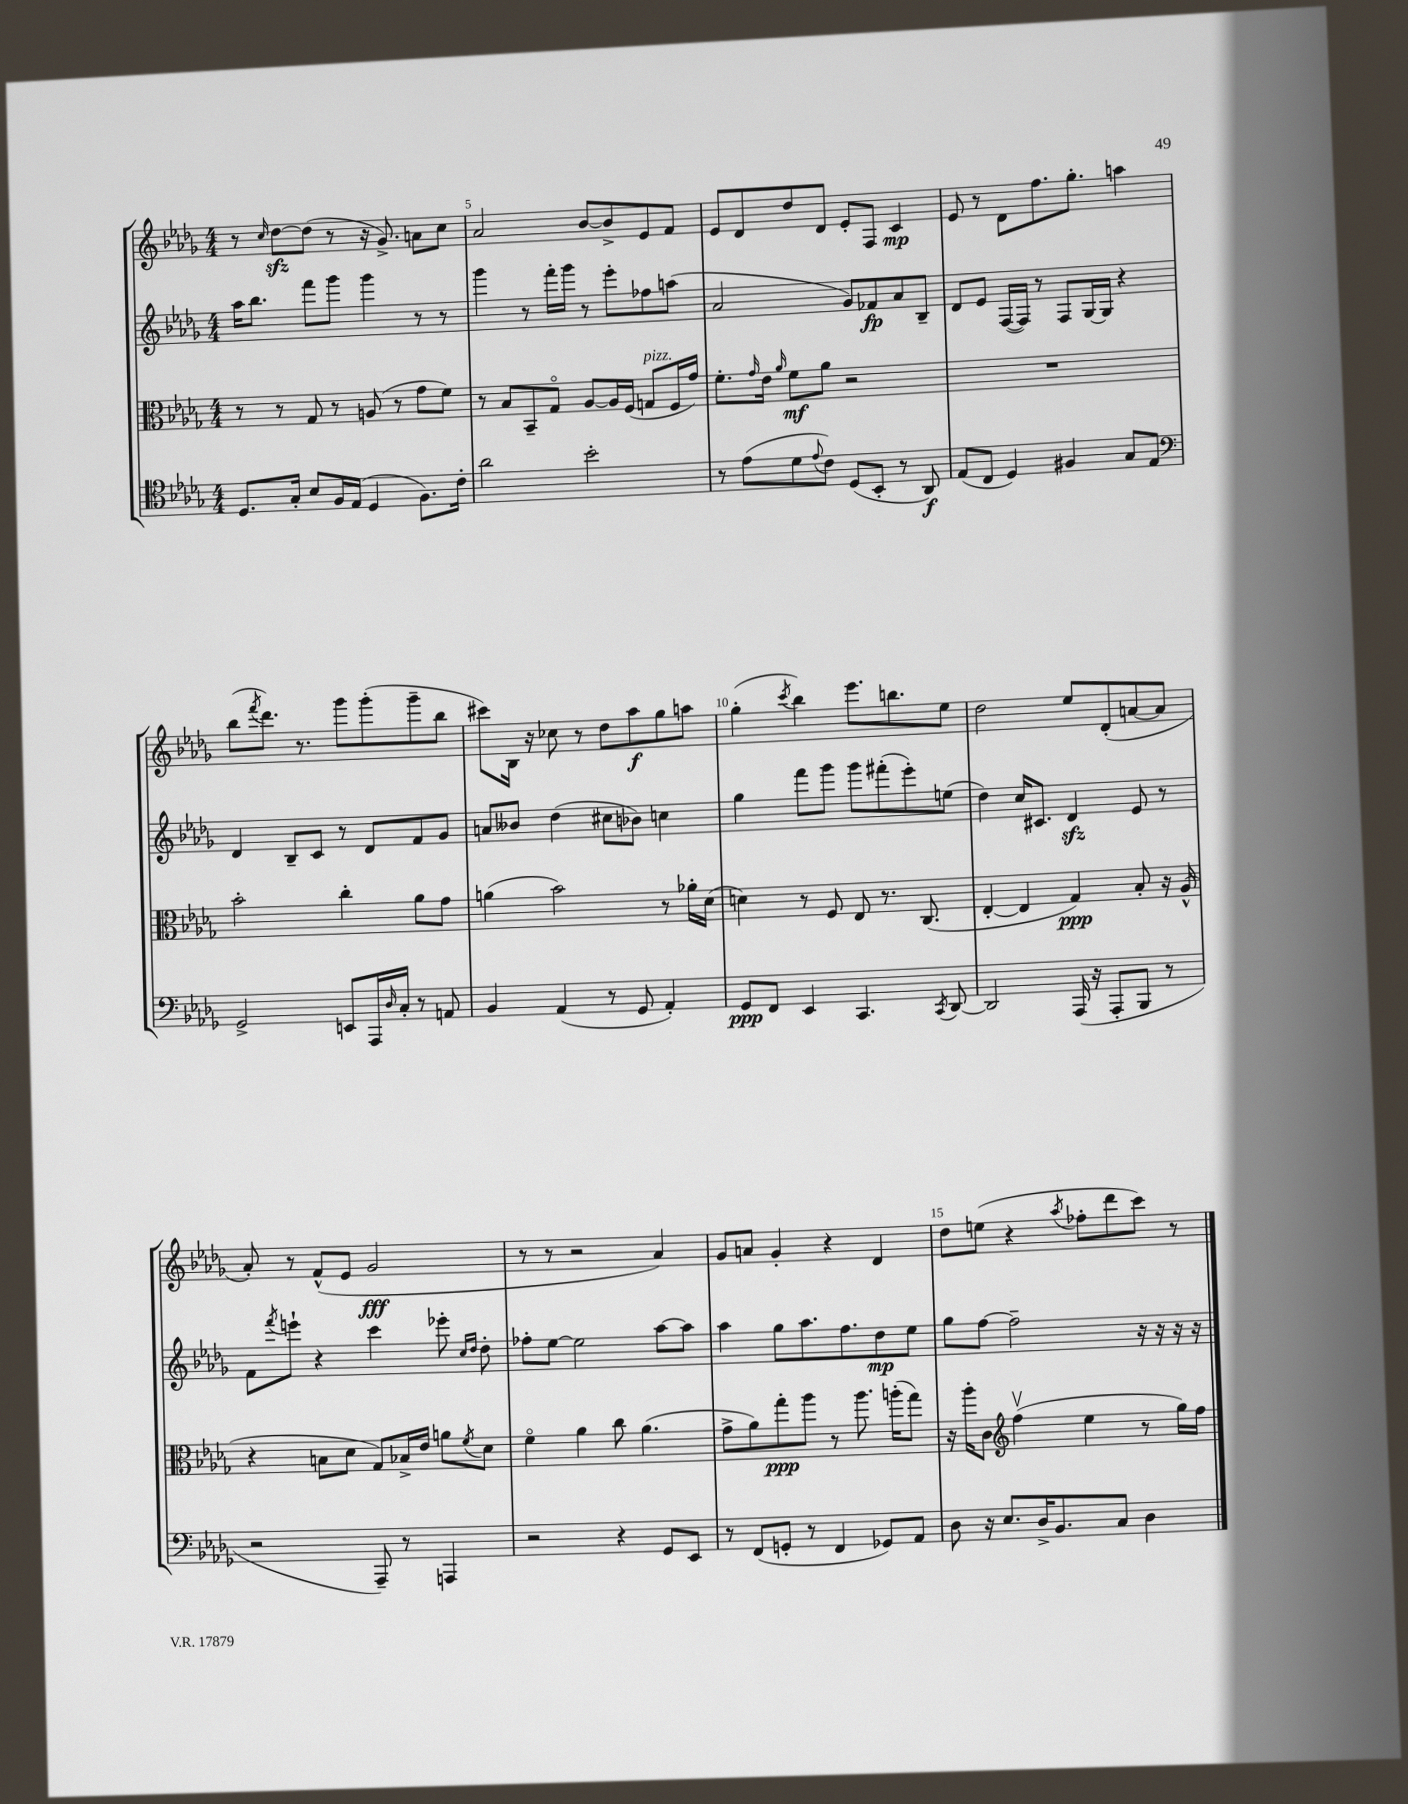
<<
\new StaffGroup <<
\new Staff = "s0" {
    \clef treble \key des \major \numericTimeSignature \time 4/4
    r8 \grace { c''16 } des''8~\sfz des''8( r8 r16 ges'8.->) a'8 c''8 |
    aes'2 bes'8~ bes'8-> ees'8 f'8 |
    ees'8 des'8 des''8 des'8 ees'8-. f8 c'4\mp |
    ees'8 r8 des'8 f''8. ges''8.-. a''4 |
    bes''8( \acciaccatura { f'''8 } des'''8.) r8. ges'''8 ges'''8-.( ges'''8-- bes''8 |
    cis'''8) bes16 r16 ces''8 r8 des''8 aes''8\f ges''8 a''8 |
    ges''4-.( \acciaccatura { c'''8 } bes''4) ees'''8. b''8. ees''8 |
    des''2 ees''8 des'8-.( a'8~ a'8 |
    aes'8-.) r8 f'8-^( ees'8 ges'2\fff |
    r8 r8 r2 aes'4) |
    ges'8 a'8 ges'4-. r4 des'4 |
    des''8 e''8( r4 \acciaccatura { aes''8 } fes''8-. des'''8 c'''8) r8 \bar "|." |
}
\new Staff = "s1" {
    \clef treble \key des \major \numericTimeSignature \time 4/4
    aes''16 bes''8. f'''8 ges'''8 ges'''4 r8 r8 |
    ges'''4 r8 f'''16-. ges'''16 r8 ees'''8-. fes''8 a''8( |
    aes'2 ges'8) fes'8\fp aes'8 bes8-- |
    des'8 ees'8 f16~( f16) r8 f8 ges16~ ges16 r4 |
    des'4 bes8-- c'8 r8 des'8 f'8 ges'8 |
    a'8 beses'8 des''4( cis''8 bes'8) c''4 |
    ges''4 f'''8 ges'''8 ges'''8 fis'''8-.( ees'''8-.) e''8( |
    des''4) c''16 cis'8. des'4\sfz ees'8 r8 |
    f'8 \acciaccatura { f'''8 } e'''8-! r4 c'''4 ees'''8-. \grace { c''16 des''16 } des''8-. |
    fes''8-. ees''8~ ees''2 aes''8~ aes''8 |
    aes''4 ges''8 aes''8. f''8. des''8\mp ees''8 |
    ges''8 f''8~ f''2-- r16 r16 r16 r16 \bar "|." |
}
\new Staff = "s2" {
    \clef alto \key des \major \numericTimeSignature \time 4/4
    r8 r8 ges8 r8 a8( r8 ges'8 f'8) |
    r8 bes8 bes,8-- ges8\flageolet aes8~ aes16 f16( g8^\markup { \italic "pizz." } f16 ges'16) |
    f'8.-. \grace { ges'16 } ees'16 \grace { aes'16 } f'8\mf aes'8 r2 |
    R1 |
    bes'2-. c''4-. aes'8 ges'8 |
    a'4( bes'2) r8 aes'16-. des'16( |
    d'4) r8 f8 ees8 r8. c8.( |
    ees4~-. ees4 ges4\ppp) bes8-. r16 aes16-^( |
    r4 b8 des'8 ges8) bes16-> ees'16 a'8 \acciaccatura { f'8 } des'8 |
    f'4\flageolet aes'4 c''8 aes'4.( |
    ges'8-> aes'8) ges''8-.\ppp aes''8 r8 aes''8. a''16-.( ges''8) |
    r16 aes''16-. c'8 \clef treble f''4\upbow( ees''4 r8 ges''16) f''16 \bar "|." |
}
\new Staff = "s3" {
    \clef tenor \key des \major \numericTimeSignature \time 4/4
    des8. ges16-. bes8 f16 ees16( des4 f8.) c'16-. |
    aes'2 bes'2-. |
    r8 ees'8( des'8 \appoggiatura { ees'8 } c'8) des8( bes,8-. r8 aes,8\f) |
    ees8( c8 des4) fis4 ges8 ees8 |
    \clef bass ges,2-> e,8 aes,,16 \grace { des16 } c16-. r8 a,8 |
    bes,4 aes,4( r8 ges,8 aes,4-.) |
    ges,8\ppp f,8 ees,4 c,4. \acciaccatura { c,8 } des,8~ |
    des,2 aes,,16( r16 aes,,8-. bes,,8 r8 |
    r2 aes,,8--) r8 a,,4 |
    r2 r4 ges,8 ees,8 |
    r8 f,8( g,8-. r8 f,4 ges,8) aes,8 |
    des8 r16 ees8. des16-> bes,8. c8 des4 \bar "|." |
}
>>
>>
\layout { \context { \Score currentBarNumber = #4 \override BarNumber.break-visibility = ##(#f #t #t) barNumberVisibility = #(every-nth-bar-number-visible 5) } }
